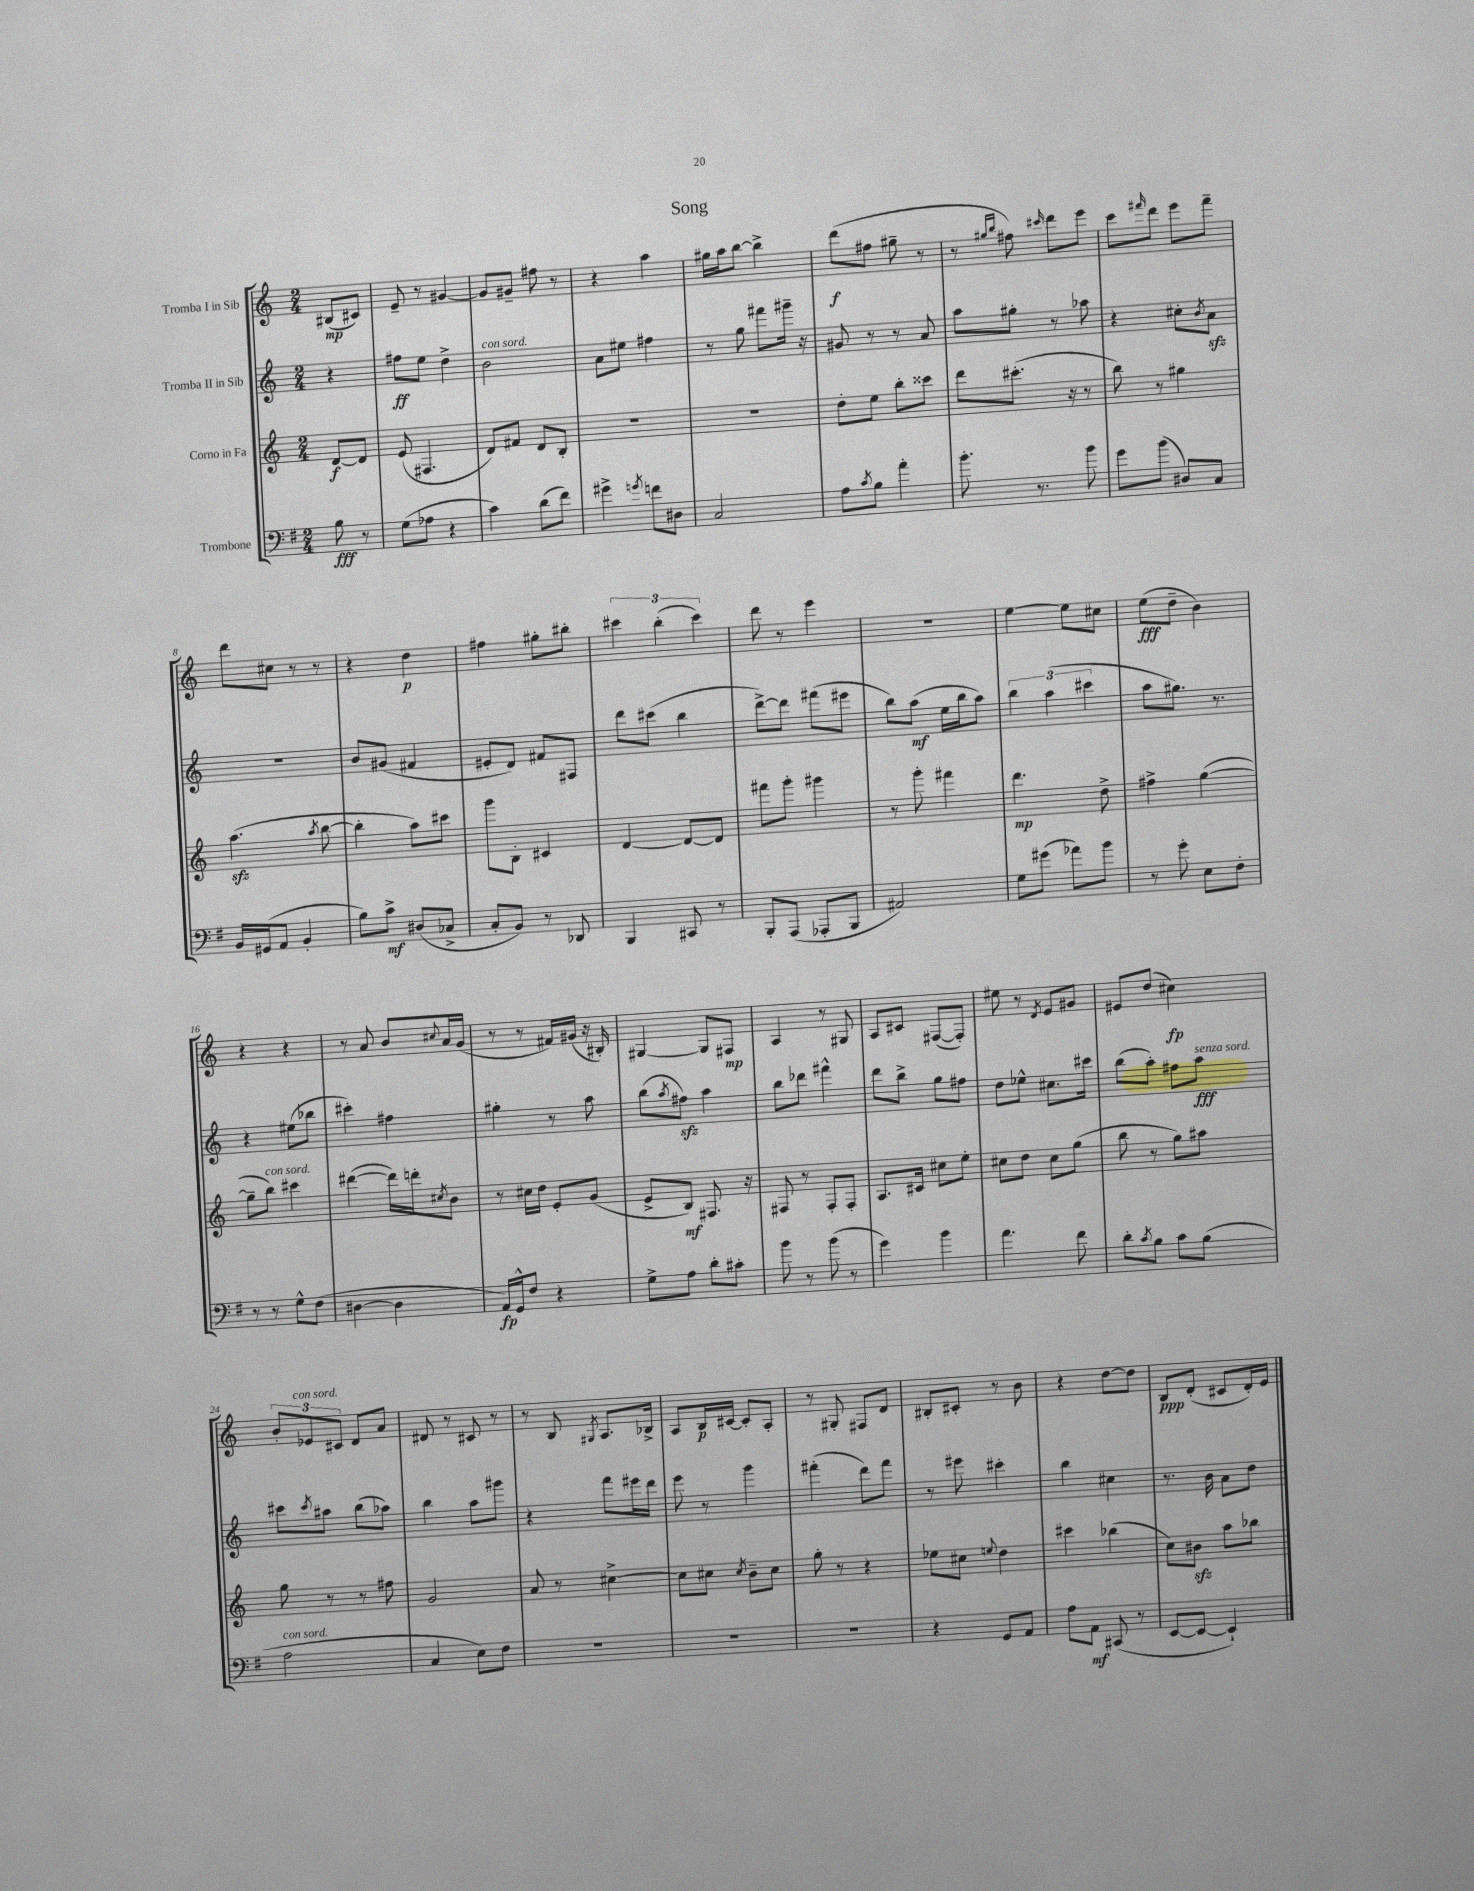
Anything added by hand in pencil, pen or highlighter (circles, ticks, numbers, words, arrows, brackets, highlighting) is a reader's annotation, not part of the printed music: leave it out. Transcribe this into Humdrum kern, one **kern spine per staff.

**kern	**dynam	**kern	**dynam	**kern	**dynam	**kern	**dynam
*part4	*part4	*part3	*part3	*part2	*part2	*part1	*part1
*staff4	*staff4	*staff3	*staff3	*staff2	*staff2	*staff1	*staff1
*I"Trombone	*	*I"Corno in Fa	*	*I"Tromba II in Sib	*	*I"Tromba I in Sib	*
*clefF4	*	*clefG2	*	*clefG2	*	*clefG2	*
*k[f#]	*	*k[]	*	*k[]	*	*k[]	*
*M2/4	*	*M2/4	*	*M2/4	*	*M2/4	*
=	=	=	=	=	=	=	=
8B\	fff	[8d/L	f	4r	.	(8B#X/L	mp
8r	.	8d/J]	.	.	.	8c#X/J)	.
=1	=1	=1	=1	=1	=1	=1	=1
(8G\L	.	(8e/	.	8ff#X\L	ff	8e~/	.
8A-X\J	.	4.F#X/	.	8ee\J	.	8r	.
4r	.	.	.	4dd^\	.	[4g#X/	.
=2	=2	=2	=2	=2	=2	=2	=2
!	!	!	!	!LO:TX:a:i:t=con sord.	!	!	!
4c\)	.	8d/L)	.	2b\	.	8g#/L]	.
.	.	8f#X/J	.	.	.	8g#X~/J	.
(8d\L	.	8d/L	.	.	.	8ff#X\	.
8f#\J)	.	8B'/J	.	.	.	8r	.
=3	=3	=3	=3	=3	=3	=3	=3
4g#X^\	.	2r	.	8a\L	.	4r	.
.	.	.	.	8ee#X\J	.	.	.
8qgn/	.	.	.	.	.	.	.
8fn\L	.	.	.	4ff#X\	.	4aa\	.
8D#X\J	.	.	.	.	.	.	.
=4	=4	=4	=4	=4	=4	=4	=4
2C/	.	2r	.	8r	.	16gg#X\LL	.
.	.	.	.	.	.	16aa\J	.
.	.	.	.	8gg\	.	[8bb\J	.
.	.	.	.	8fff#X\L	.	4bb^\]	.
.	.	.	.	16ggg#X~\Jk	.	.	.
.	.	.	.	16r	.	.	.
=5	=5	=5	=5	=5	=5	=5	=5
8A\L	.	8dd'\L	.	8g#X/	.	(8ddd\L	f
8qc/	.	.	.	.	.	.	.
8B\J	.	8ee\J	.	8r	.	8ff#X\J	.
4a'\	.	8bb'\L	.	8r	.	8gg#X~\	.
.	.	8ccc##X\J	.	8a/	.	8r	.
=6	=6	=6	=6	=6	=6	=6	=6
8.b'\	.	8ddd\L	.	8aa\L	.	8r	.
.	.	.	.	.	.	16qqgg#X/LL	.
.	.	.	.	.	.	16qqbb/JJ	.
.	.	(8.ccc#X'\J	.	8gg#X'\J	.	8ff#X\)	.
8.r	.	.	.	.	.	.	.
.	.	.	.	.	.	16qqccc#X/	.
.	.	.	.	8r	.	8ddd\L	.
.	.	16r	.	.	.	.	.
8b\	.	8r	.	8aa-X\	.	8eee\J	.
=7	=7	=7	=7	=7	=7	=7	=7
8g\L	.	8bb\)	.	4r	.	8ccc\L	.
.	.	.	.	.	.	16qqfff#X/	.
(8b\J	.	8r	.	.	.	8ddd\J	.
8D#X/L)	.	4gg#X\	.	8cc#X'\L	.	8eee\L	.
.	.	.	.	8qb/	.	.	.
8C/J	.	.	.	8azz\J	.	8fff#~\J	.
!!LO:LB:g=z
=8	=8	=8	=8	=8	=8	=8	=8
16BB/LL	.	(4.aazz\	.	2r	.	8ddd\L	.
(16GG#X/J	.	.	.	.	.	.	.
8AA/J	.	.	.	.	.	8cc#X\J	.
4BB'/	.	.	.	.	.	8r	.
.	.	8qaa/	.	.	.	.	.
.	.	[8bb\	.	.	.	8r	.
=9	=9	=9	=9	=9	=9	=9	=9
8B\L)	.	4bb'\]	.	8b/L	.	4r	.
8c^\J	mf	.	.	(8g#X/J	.	.	.
(8D#X/L	.	8aa\L)	.	4f#X/	.	4dd\	p
8C-X^/J	.	8ccc#X\J	.	.	.	.	.
=10	=10	=10	=10	=10	=10	=10	=10
8C'/L	.	8ggg\L	.	8e#X'/L	.	4ff#X\	.
8BB/J)	.	8B'\J	.	8d/J)	.	.	.
8r	.	4c#X/	.	8f#X/L	.	8gg#X'\L	.
8DD-X/	.	.	.	8F#X/J	.	8bb#X'\J	.
=11	=11	=11	=11	=11	=11	=11	=11
4BBB/	.	[4d/	.	8ddd\L	.	6ccc#X\	.
.	.	.	.	(8ccc#X\J	.	.	.
.	.	.	.	.	.	(6bb'\	.
8CC#X/	.	8d/L_	.	4bb\	.	.	.
.	.	.	.	.	.	6ccc#\)	.
8r	.	8d/J]	.	.	.	.	.
=12	=12	=12	=12	=12	=12	=12	=12
8BBB'/L	.	8fff#X\L	.	[8ddd^\L)	.	8ddd\	.
(8AAA/J	.	8ggg'\J	.	8ddd\J]	.	8r	.
8AAA-X'/L	.	4ggg#X\	.	(8fff#X\L	.	4eee\	.
8BBB/J	.	.	.	8eee#X\J	.	.	.
=13	=13	=13	=13	=13	=13	=13	=13
2AA#X/)	.	8r	.	8bb\L)	.	2r	.
.	.	8ggg'\	.	(8aa\J	mf	.	.
.	.	4fff#X\	.	16ee\LL	.	.	.
.	.	.	.	16bb\J	.	.	.
.	.	.	.	8aa\J)	.	.	.
=14	=14	=14	=14	=14	=14	=14	=14
8G\L	.	4.ddd\	mp	6bb\	.	[4ee\	.
(8g#X\J	.	.	.	.	.	.	.
.	.	.	.	(6aa\	.	.	.
8a-X\L)	.	.	.	.	.	8ee\L]	.
.	.	.	.	6ccc#X\	.	.	.
8b\J	.	8dd^\	.	.	.	8cc#X\J	.
=15	=15	=15	=15	=15	=15	=15	=15
8r	.	4ff#X^\	.	8aa\L	.	(8ee\L	fff
8g'\	.	.	.	8.gg#X\J)	.	8dd~\J	.
8E\L	.	([4gg\	.	.	.	4b\)	.
.	.	.	.	8.r	.	.	.
8F#'\J	.	.	.	.	.	.	.
!!LO:LB:g=z
=16	=16	=16	=16	=16	=16	=16	=16
8r	.	8gg~\L]	.	4r	.	4r	.
!	!	!LO:TX:a:i:t=con sord.	!	!	!	!	!
8r	.	8bb\J)	.	.	.	.	.
8G^^\L	.	4ccc#X\	.	(8ee#X\L	.	4r	.
(8F#\J	.	.	.	8bb-X\J	.	.	.
=17	=17	=17	=17	=17	=17	=17	=17
[4D#X\	.	([4ddd#X\	.	4ccc#X'\)	.	8r	.
.	.	.	.	.	.	8a/	.
4D#\]	.	16ddd#\LL])	.	4ff#X\	.	8b/L	.
.	.	16dddn'\J	.	.	.	.	.
.	.	8qcc#X/	.	.	.	8qqcc#X/	.
.	.	8b\J	.	.	.	16a/L	.
.	.	.	.	.	.	(16g/JJ	.
=18	=18	=18	=18	=18	=18	=18	=18
16AA/LL)	fp	8r	.	4gg#X'\	.	8r	.
16GG^^/J	.	.	.	.	.	.	.
8F#/J	.	16cc#X\LL	.	.	.	8r	.
.	.	16dd\JJ	.	.	.	.	.
4r	.	8e'/L	.	8r	.	16f#X/LL)	.
.	.	.	.	.	.	(16g#X/JJ	.
.	.	(8g/J	.	8aa\	.	16r	.
.	.	.	.	.	.	16B#X'/)	.
=19	=19	=19	=19	=19	=19	=19	=19
8G^\L	.	8e^/L	.	(8bb\L	.	[4G#X/	.
.	.	.	.	8qaa/	.	.	.
8A\J	.	8B/J)	mf	8ff#Xzz\J)	.	.	.
8d'\L	.	8.F#X/	.	4aa\	.	8G#/L]	.
8c#X'\J	.	.	.	.	.	8F#X/J	mp
.	.	16r	.	.	.	.	.
=20	=20	=20	=20	=20	=20	=20	=20
8b\	.	8F#X/	.	8bb\L	.	4A/	.
8r	.	8r	.	8ddd-X\J	.	.	.
(8b\	.	8F#'/L	.	4fff#X^^\	.	8r	.
8r	.	8F#'/J	.	.	.	8G#X/	.
=21	=21	=21	=21	=21	=21	=21	=21
4g\)	.	8.A/L	.	8ddd\L	.	8A/L	.
.	.	.	.	8bb^\J	.	8c#X/J	.
.	.	16c#X/Jk	.	.	.	.	.
4b\	.	8cc#X\L	.	8gg\L	.	([8F#X/L	.
.	.	8ee'\J	.	8ff#X\J	.	8F#'/J])	.
=22	=22	=22	=22	=22	=22	=22	=22
4.a\	.	8cc#X\L	.	8dd\L	.	8ee#X\	.
.	.	8dd\J	.	8ee-X^^\J	.	8r	.
.	.	.	.	.	.	8qd/	.
.	.	8cc#\L	.	8.cc#X\L	.	8e/L	.
8f#\	.	(8gg\J	.	.	.	8g#X/J	.
.	.	.	.	16ccc#X\Jk	.	.	.
=23	=23	=23	=23	=23	=23	=23	=23
8d'\L	.	8bb\	.	(8bb\L	.	8e#X/L	.
8qc/	.	.	.	.	.	.	.
8B\J	.	8r	.	8aa'\J)	.	(8dd/J	.
8c\L	.	8gg\L)	.	8ff#X\L	.	4cc#X\)	fp
!	!	!	!	!LO:TX:a:i:t=senza sord.	!	!	!
(8B\J	.	8aa#X\J	.	8aa\J	fff	.	.
!!LO:LB:g=z
=24	=24	=24	=24	=24	=24	=24	=24
!LO:TX:a:i:t=con sord.	!	!	!	!	!	!	!
2A\	.	8gg\	.	8ccc#X\L	.	12b'/L	.
!	!	!	!	!	!	!LO:TX:a:i:t=con sord.	!
.	.	.	.	.	.	12e-X/	.
.	.	.	.	8qccc#/	.	.	.
.	.	8r	.	8aa#X\J	.	.	.
.	.	.	.	.	.	12c#X/J	.
.	.	8r	.	(8bb\L	.	8d/L	.
.	.	8ff#X\	.	8aa-X\J)	.	8a/J	.
=25	=25	=25	=25	=25	=25	=25	=25
4C/	.	2g/	.	4bb\	.	8d#X/	.
.	.	.	.	.	.	8r	.
8E\L)	.	.	.	8aa\L	.	8c#X/	.
8F#\J	.	.	.	8ggg#X\J	.	8r	.
=26	=26	=26	=26	=26	=26	=26	=26
2r	.	8a/	.	4r	.	8r	.
.	.	8r	.	.	.	8B/	.
.	.	.	.	.	.	8qG#X/	.
.	.	[4cc#X^\	.	8fff\L	.	8.A/L	.
.	.	.	.	16eee#X\L	.	.	.
.	.	.	.	16ddd\JJ	.	16B-X^/Jk	.
=27	=27	=27	=27	=27	=27	=27	=27
2r	.	8cc#\L]	.	8eee\	.	8A/L	.
.	.	8cc#X\J	.	8r	.	16B/L	p
.	.	.	.	.	.	[16c#X/JJ	.
.	.	8qcc#/	.	.	.	.	.
.	.	8b~\L	.	4ggg\	.	8c#'/L]	.
.	.	8cc#\J	.	.	.	8A'/J	.
=28	=28	=28	=28	=28	=28	=28	=28
2r	.	8gg'\	.	(4fff#X'\	.	8r	.
.	.	8r	.	.	.	8G#X'/	.
.	.	4r	.	8ddd\L)	.	8F#X/L	.
.	.	.	.	8fff#\J	.	8d/J	.
=29	=29	=29	=29	=29	=29	=29	=29
4r	.	8ee-X\L	.	8r	.	8B#X'/L	.
.	.	8cc#X\J	.	8eee#X\	.	8c#X'/J	.
.	.	8qqeen/	.	.	.	.	.
8GG/L	.	4dd\	.	4ccc#X'\	.	8r	.
8AA/J	.	.	.	.	.	8b\	.
=30	=30	=30	=30	=30	=30	=30	=30
8A\L	.	4ccc#X\	.	4bb\	.	4r	.
8AA\J	mf	.	.	.	.	.	.
(8CC#X/	.	(4bb-X\	.	4cc#X\	.	[8dd\L	.
8r	.	.	.	.	.	8dd\J]	.
=31	=31	=31	=31	=31	=31	=31	=31
[8EE/L	.	8cc\L)	.	8.r	.	8B/L	ppp
8EE/J_	.	8b#Xzz\J	.	.	.	(8d'/J	.
.	.	.	.	16b\	.	.	.
4EE`/])	.	8aa\L	.	8a\L	.	8c#X/L	.
.	.	8bb-X\J	.	8dd\J	.	16d'/L)	.
.	.	.	.	.	.	16e/JJ	.
==	==	==	==	==	==	==	==
*-	*-	*-	*-	*-	*-	*-	*-
